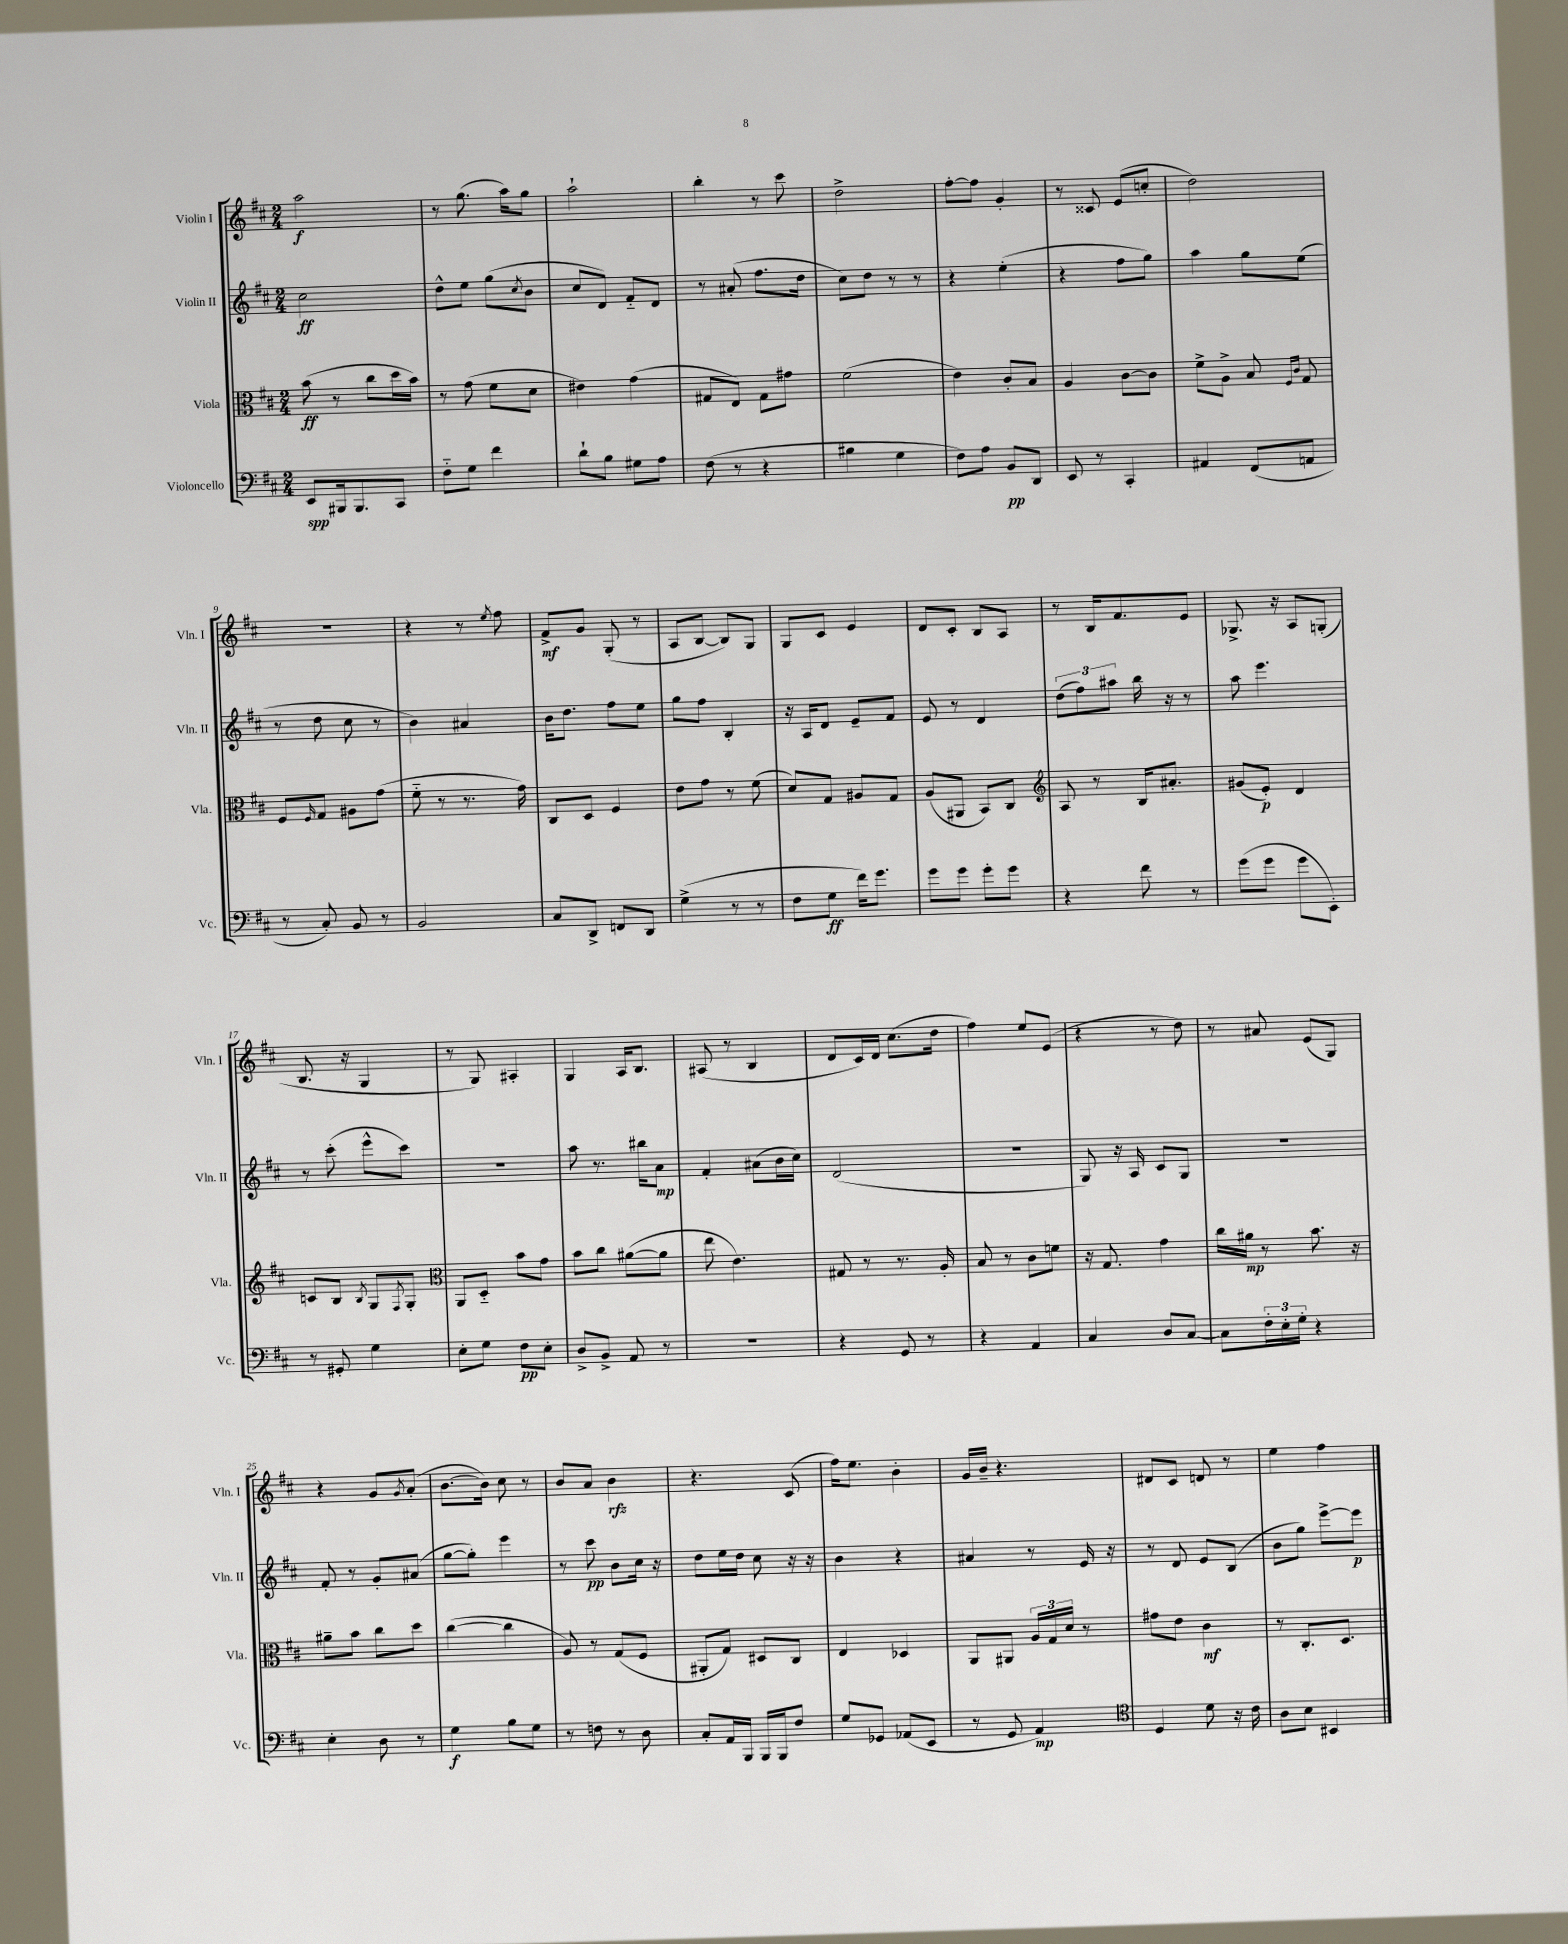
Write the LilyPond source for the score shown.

<<
\new StaffGroup <<
\new Staff = "s0" \with { instrumentName = "Violin I" shortInstrumentName = "Vln. I" } {
    \clef treble \key d \major \numericTimeSignature \time 2/4
    a''2\f |
    r8 g''8.( a''16) g''8 |
    a''2-! |
    b''4-. r8 cis'''8 |
    d''2-> |
    fis''8~-. fis''8 g'4-. |
    r8 cisis'8 e'8( c''8-. |
    d''2) |
    r2 |
    r4 r8 \acciaccatura { e''8 } fis''8 |
    fis'8->\mf g'8 g8-.( r8 |
    a8 b8~ b8) g8 |
    g8 cis'8 e'4 |
    d'8 cis'8-. b8 a8 |
    r8 b16 fis'8. e'8 |
    ges8.-> r16 a8 g8-.( |
    b8. r16 g4 |
    r8 g8) ais4-. |
    g4 a16 b8. |
    ais8( r8 b4 |
    d'8 cis'16) d'16 cis''8.( d''16 |
    fis''4) e''8 e'8( |
    r4 r8 d''8) |
    r8 ais'8 e'8( g8) |
    r4 g'8 \acciaccatura { g'8 } a'8-.( |
    b'8.~ b'16) cis''8 r8 |
    b'8 a'8 b'4\rfz |
    r4. cis'8( |
    fis''16) e''8. b'4-. |
    g'16 b'16-- r4. |
    dis'8 cis'8 d'8 r8 |
    e''4 fis''4 \bar "|." |
}
\new Staff = "s1" \with { instrumentName = "Violin II" shortInstrumentName = "Vln. II" } {
    \clef treble \key d \major \numericTimeSignature \time 2/4
    cis''2\ff |
    d''8-^ e''8 g''8( \acciaccatura { cis''8 } b'8 |
    cis''8 d'8) fis'8-_ d'8 |
    r8 ais'8-.( fis''8. d''16 |
    cis''8) d''8 r8 r8 |
    r4 e''4-.( |
    r4 fis''8 g''8) |
    a''4 g''8 e''8( |
    r8 d''8 cis''8 r8 |
    b'4) ais'4 |
    b'16 d''8. fis''8 e''8 |
    g''8 fis''8 b4-. |
    r16 a16 d'8 e'8-- fis'8 |
    e'8 r8 d'4 |
    \tuplet 3/2 { d''8( fis''8) ais''8 } b''16 r16 r8 |
    a''8 e'''4. |
    r8 cis'''8-.( e'''8-^ cis'''8) |
    R2 |
    a''8 r8. bis''16 a'8\mp |
    fis'4-. ais'8( b'16 cis''16) |
    d'2( |
    r2 |
    g8) r16 a16 cis'8 g8 |
    r2 |
    fis'8-. r8 g'8-. ais'8( |
    g''8~ g''8-.) e'''4 |
    r8 cis'''8\pp b'8 cis''16 r16 |
    d''8 e''16 d''16 cis''8 r16 r16 |
    b'4 r4 |
    ais'4 r8 e'16 r16 |
    r8 d'8 e'8 b8( |
    b'8 g''8) e'''8~-> e'''8\p \bar "|." |
}
\new Staff = "s2" \with { instrumentName = "Viola" shortInstrumentName = "Vla." } {
    \clef alto \key d \major \numericTimeSignature \time 2/4
    b'8\ff( r8 cis''8 d''16 b'16) |
    r8 g'8( fis'8 d'8 |
    eis'4) g'4( |
    gis8 e8) gis8 gis'8 |
    fis'2( |
    e'4) cis'8-. b8 |
    a4 cis'8~ cis'8 |
    fis'8-> a8-> b8 \grace { fis16 cis'16 } g8 |
    fis8 \grace { fis16 } g8 ais8 g'8( |
    fis'8-_ r8 r8. g'16) |
    cis8 d8 fis4 |
    e'8 g'8 r8 fis'8( |
    d'8) g8 ais8 g8 |
    a8( ais,8 b,8) cis8 |
    \clef treble a8 r8 b16 ais'8.-. |
    gis'8( e'8-.\p) d'4 |
    c'8 b8 \acciaccatura { b8 } g8 \acciaccatura { fis8 } g8-. |
    \clef alto a,8 d8-_ b'8 g'8 |
    b'8 cis''8 ais'8~( ais'8 |
    e''8 e'4.) |
    gis8 r8 r8. a16-. |
    b8 r8 cis'8 f'8 |
    r16 g8. g'4 |
    cis''16 ais'16\mp r8 b'8. r16 |
    ais'8-- b'8 cis''8 d''8 |
    cis''4~( cis''4 |
    a8) r8 g8( fis8 |
    ais,8-. g8) dis8 cis8 |
    e4 des4 |
    a,8 ais,8 \tuplet 3/2 { a16 g16 d'16 } r8 |
    gis'8 e'8 cis'4\mf |
    r8 cis8.-. d8. \bar "|." |
}
\new Staff = "s3" \with { instrumentName = "Violoncello" shortInstrumentName = "Vc." } {
    \clef bass \key d \major \numericTimeSignature \time 2/4
    e,8\spp bis,,16 bis,,8. cis,8 |
    fis8-_ g8 fis'4 |
    d'8-! b8 gis8 a8 |
    fis8( r8 r4 |
    bis4 g4 |
    fis8) a8 b,8\pp d,8 |
    e,8 r8 cis,4-. |
    ais,4 fis,8( a,8 |
    r8 cis8-.) b,8 r8 |
    b,2 |
    cis8 d,8-> f,8 d,8 |
    g4->( r8 r8 |
    fis8 g8\ff fis'16) g'8. |
    g'8 g'8 g'8-. g'8 |
    r4 fis'8 r8 |
    g'8( g'8 g'8 e,8-.) |
    r8 gis,8-. g4 |
    e8-. g8 fis8\pp e8-. |
    d8-> b,8-> a,8 r8 |
    R2 |
    r4 g,8 r8 |
    r4 a,4 |
    cis4 d8 cis8~ |
    cis8 \tuplet 3/2 { fis16-. e16-. g16-. } r4 |
    e4-. d8 r8 |
    g4\f b8 g8 |
    r8 f8 r8 d8 |
    cis8-. a,16 b,,16 b,,16 b,,16 fis8 |
    g8 ges,8 aes,8( e,8 |
    r8 g,8 a,4\mp) |
    \clef tenor d4 d'8 r16 cis'16 |
    a8 b8 bis,4 \bar "|." |
}
>>
>>
